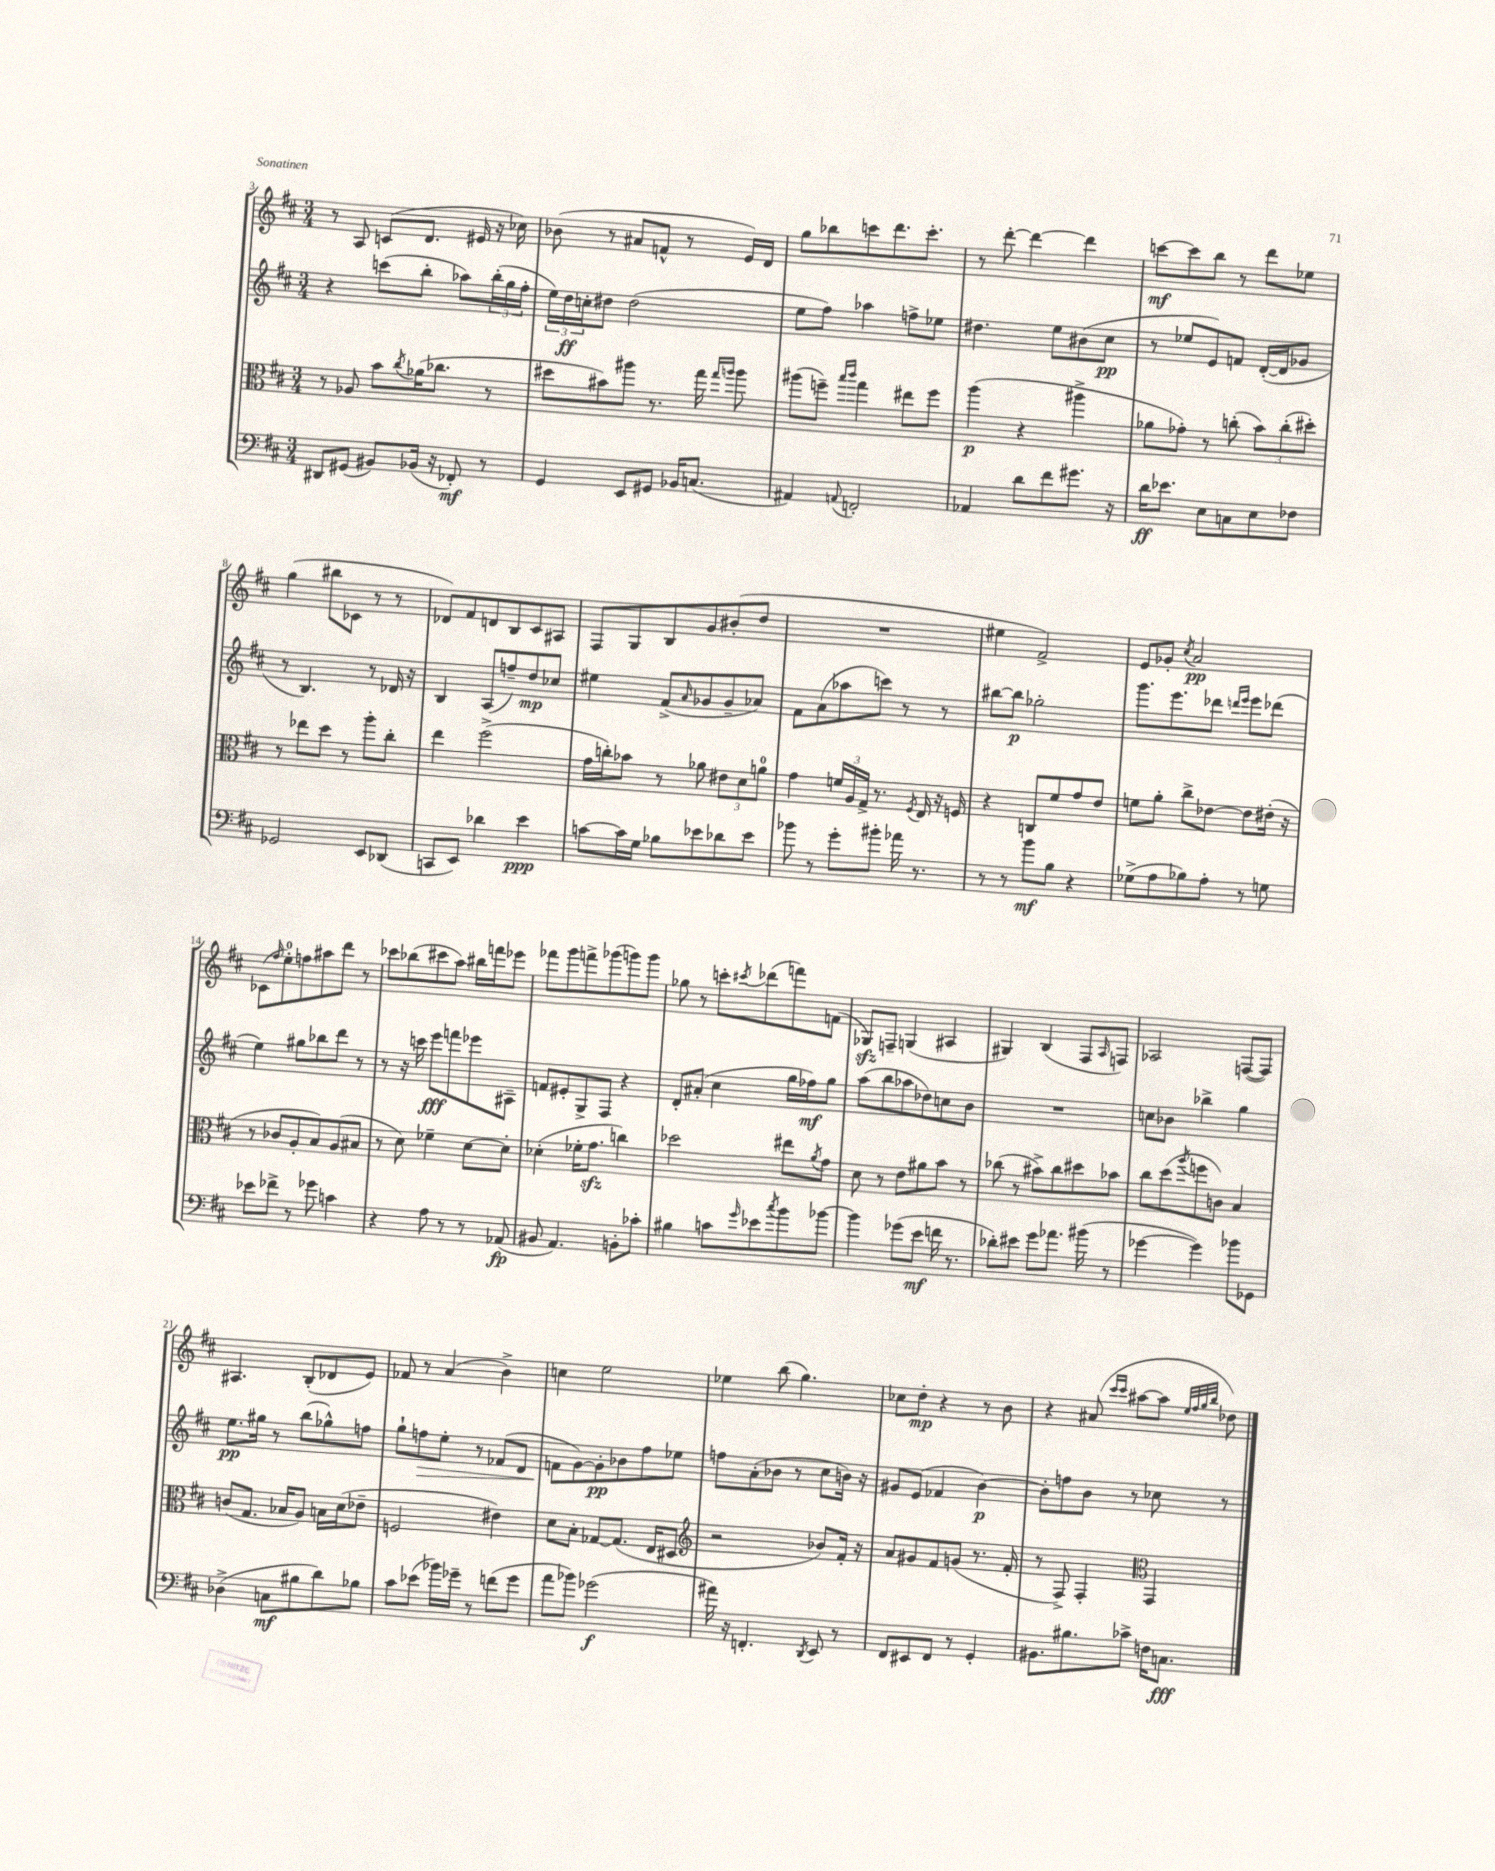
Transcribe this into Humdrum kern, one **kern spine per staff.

**kern	**kern	**kern	**kern
*staff4	*staff3	*staff2	*staff1
*clefF4	*clefC3	*clefG2	*clefG2
*k[f#c#]	*k[f#c#]	*k[f#c#]	*k[f#c#]
*M3/4	*M3/4	*M3/4	*M3/4
8DD#	8r	4r	8r
(8GG#	8A-	.	8A
8BB#)	8b	(8ccc	(8c
.	8qcc#	.	.
(16BB-	(16a-	8bb'	8.d
16r	8.cc-	.	.
8FF-')	.	8aa-)	.
.	.	.	16e#
8r	8r	(24bb'	16r
.	.	24gg	.
.	.	.	16cc-)
.	.	24ff#'	.
=	=	=	=
4GG	8dd#	24ee)	(8b-
.	.	24dd	.
.	.	24cc'	.
.	8b#)	8dd#	8r
8EE	8aa#	(2dd#	8a#
8GG#	8.r	.	8f^^
16BB-	.	.	8r
(8.C	16gg	.	.
.	16qqgg	.	.
.	16qqaa	.	.
.	8aa	.	16e)
.	.	.	16d
=	=	=	=
4AA#)	(8aa#	8ee	8gg
.	8ff~)	8ff#)	8bb-
.	16qqbb	.	.
8qqAA	16qqccc#	.	.
2FF'	4gg	4aa-	8ccc
.	.	.	8.ddd
.	8ee#	8ff^	.
.	.	.	8.ccc'
.	8ff	8ee-	.
=	=	=	=
4AA-	(4aa	4.dd#	8r
.	.	.	[8ddd'
8d	4r	.	4ddd_
8f#	.	8ee	.
8.g#	4aa#^	(8b#	4ddd]
.	.	8cc#	.
16r	.	.	.
=	=	=	=
16d	8a-	8r	[8ccc
8.e-	.	.	.
.	8g-')	8ee-	8ccc]
8E	8r	8e)	8bb
8C	(8cc'	8f	8r
8E	12b)	([16d'	8ddd
.	.	16d]	.
.	(12cc'	.	.
8F-	.	8g-	8ee-
.	12dd#')	.	.
=	=	=	=
2GG-	8r	8r	(4gg
.	8ee-	4.B)	.
.	8dd	.	8bb#
.	8r	.	8c-
8EE	8aa'	8r	8r
(8DD-	8cc#'	16d-	8r
.	.	16r	.
=	=	=	=
8CC	4ee	4B	8d-)
8EE)	.	.	8f#
4d-	(2ff#^	(8A	8d
.	.	8ff~)	8B
4e	.	8dd	8c#
.	.	8cc-	8A#
=	=	=	=
[8c	16g	4ee#	8F#
.	16cc')	.	.
16c]	8b-	.	8G
16G	.	.	.
8B-	8r	(8f#^	8B
.	.	16qqa	.
8e-	8a-	8g-	8g
8d-	12e#	8g-~	(8b#'
.	12d	.	.
8e-	.	8a-)	8dd
.	12a	.	.
=	=	=	=
8b-	4g	8f#	2.r
8r	.	(8a	.
8g'	24f	8aa-	.
.	24A	.	.
.	24G^	.	.
8b#'	8.r	8ccc)	.
16a-	.	8r	.
.	8qF#	.	.
8.r	16E	.	.
.	16r	8r	.
.	16F	.	.
=	=	=	=
8r	4r	[8bb#	4ee#
8r	.	8bb#]	.
8b	8C	2gg-'	2f#^)
8B	8f#	.	.
4r	8g	.	.
.	8e	.	.
=	=	=	=
(8G-^	8f	8.ggg	8e
8A	8a'	.	8g-'
.	.	8.eee	.
.	.	.	8qcc#
8B-)	8cc#^	.	2a
8A'	[8e-	8ddd-	.
.	.	16qqddd	.
.	.	16qqeee	.
8r	8e-]	8eee	.
8G	(16e#'	(8ddd-	.
.	16r	.	.
=	=	=	=
8e-	8r	4ee)	(8c-
.	.	.	16qqff#
8f-^	8c-	.	8ee')
8r	8A'	8gg#	8ff
8g-	8B)	8bb-	8aa#
4c	(8A	8ddd	8ddd
.	8B#	8r	8r
=	=	=	=
4r	8r	8r	8ccc-
.	8d)	16r	(8bb-
.	.	16ccc	.
8A	4f-~	8eee	8ccc#
8r	.	8fff	8aa)
8r	[8d	8eee-	16bb#
.	.	.	16fff
(8AA-	8d']	8A#~	8eee-
=	=	=	=
8BB#	(4d-'	8f	8fff-
4.AA)	.	8e#'	8ggg
.	16f-'	8G^	8fff^
.	8.g	.	.
.	.	8F#	(8ggg-
8BB'	4cc)	4r	8ggg)
8c-'	.	.	8ggg
=	=	=	=
4B#	2dd-	8d'	8gg-
.	.	(8a#'	8r
8c	.	4cc#	8ccc'
16qqg	.	.	8qccc#
8e-	.	.	(8ddd-
8qcc#	.	.	.
8b	8ee#	16gg	8fff)
.	.	16ff-)	.
.	8qa	.	.
[8b-	8g	8gg	(8f
=	=	=	=
4b-]	8d	(8aa	8G-)
.	8r	8bb	8F~
(8g-	8e	8aa-	(4G
8e	8a#	8dd-)	.
16f	8b	8cc	4A#
8.r	.	.	.
.	8r	8b	.
=	=	=	=
8d-')	(8cc-	2.r	4G#)
8e#	8r	.	.
8g	8b#^)	.	(4B
8.a-	8cc-	.	.
.	8dd#	.	8F#
(16b#	.	.	.
.	.	.	16qqA
8r	8b-	.	8F)
=	=	=	=
[4g-	8cc#	8cc	2A-
.	(8dd	8b-	.
.	8qaa	.	.
4g-])	8ff	4bb-^	.
.	8c)	.	.
8b-	4B	4gg	([8F
8GG-	.	.	8F])
=	=	=	=
(4D-^	(8c	8.ee	4.A#
.	8.G	.	.
.	.	16gg#	.
8C	.	8r	.
.	16B-	.	.
8B#	8A)	(8bb	(8B'
8d)	16B	8gg-^^)	8d-
.	(16d	.	.
8B-	8e-~	8ff	8e)
=	=	=	=
8c#	2F	8gg`	8f-
(8e-	.	8ff	8r
16b-)	.	8ee'	(4a
16g-~	.	.	.
8r	.	8r	.
(8f	4e#)	(8f-	4b^)
8g-	.	8d	.
=	=	=	=
8a	8d	8f	4cc
8b-)	8B'	[8g)	.
(2g-	[8G-	8g']	2ee
.	(8.G-]	8b-	.
.	.	8ff#	.
.	16E	.	.
.	8D#	8ee-	.
=	=	=	=
*	*clefG2	*	*
16a#)	2r	8ff	4ee-
16r	.	.	.
4.FF'	.	(8a'	.
.	.	8b-	(8bb
.	.	8r	4.gg)
8qDD	.	.	.
8EE	8b-)	8cc#	.
8r	16f#'	16b)	.
.	16r	16r	.
=	=	=	=
8FF#	8a	8g#	8cc-
8EE#	8g#	(8e	8dd'
8FF#	8f#	4f-	4r
8r	(8g	.	.
4GG'	8.r	[4b)	8r
.	.	.	8b
.	16f#'	.	.
=	=	=	=
8.BB#	8r	8b']	4r
.	8F#^)	8ff	.
8.B#	.	.	.
.	4F#'	8b	(8a#
.	.	.	16qqccc#
.	.	.	16qqccc#
8c-^	.	8r	[8aa#
*	*clefC3	*	*
16F	4GG	8cc-	8aa#]
8.C	.	.	.
.	.	.	32qqee
.	.	.	32qqff#
.	.	.	32qqgg
.	.	.	32qqbb
.	.	8r	8dd-)
==	==	==	==
*-	*-	*-	*-
